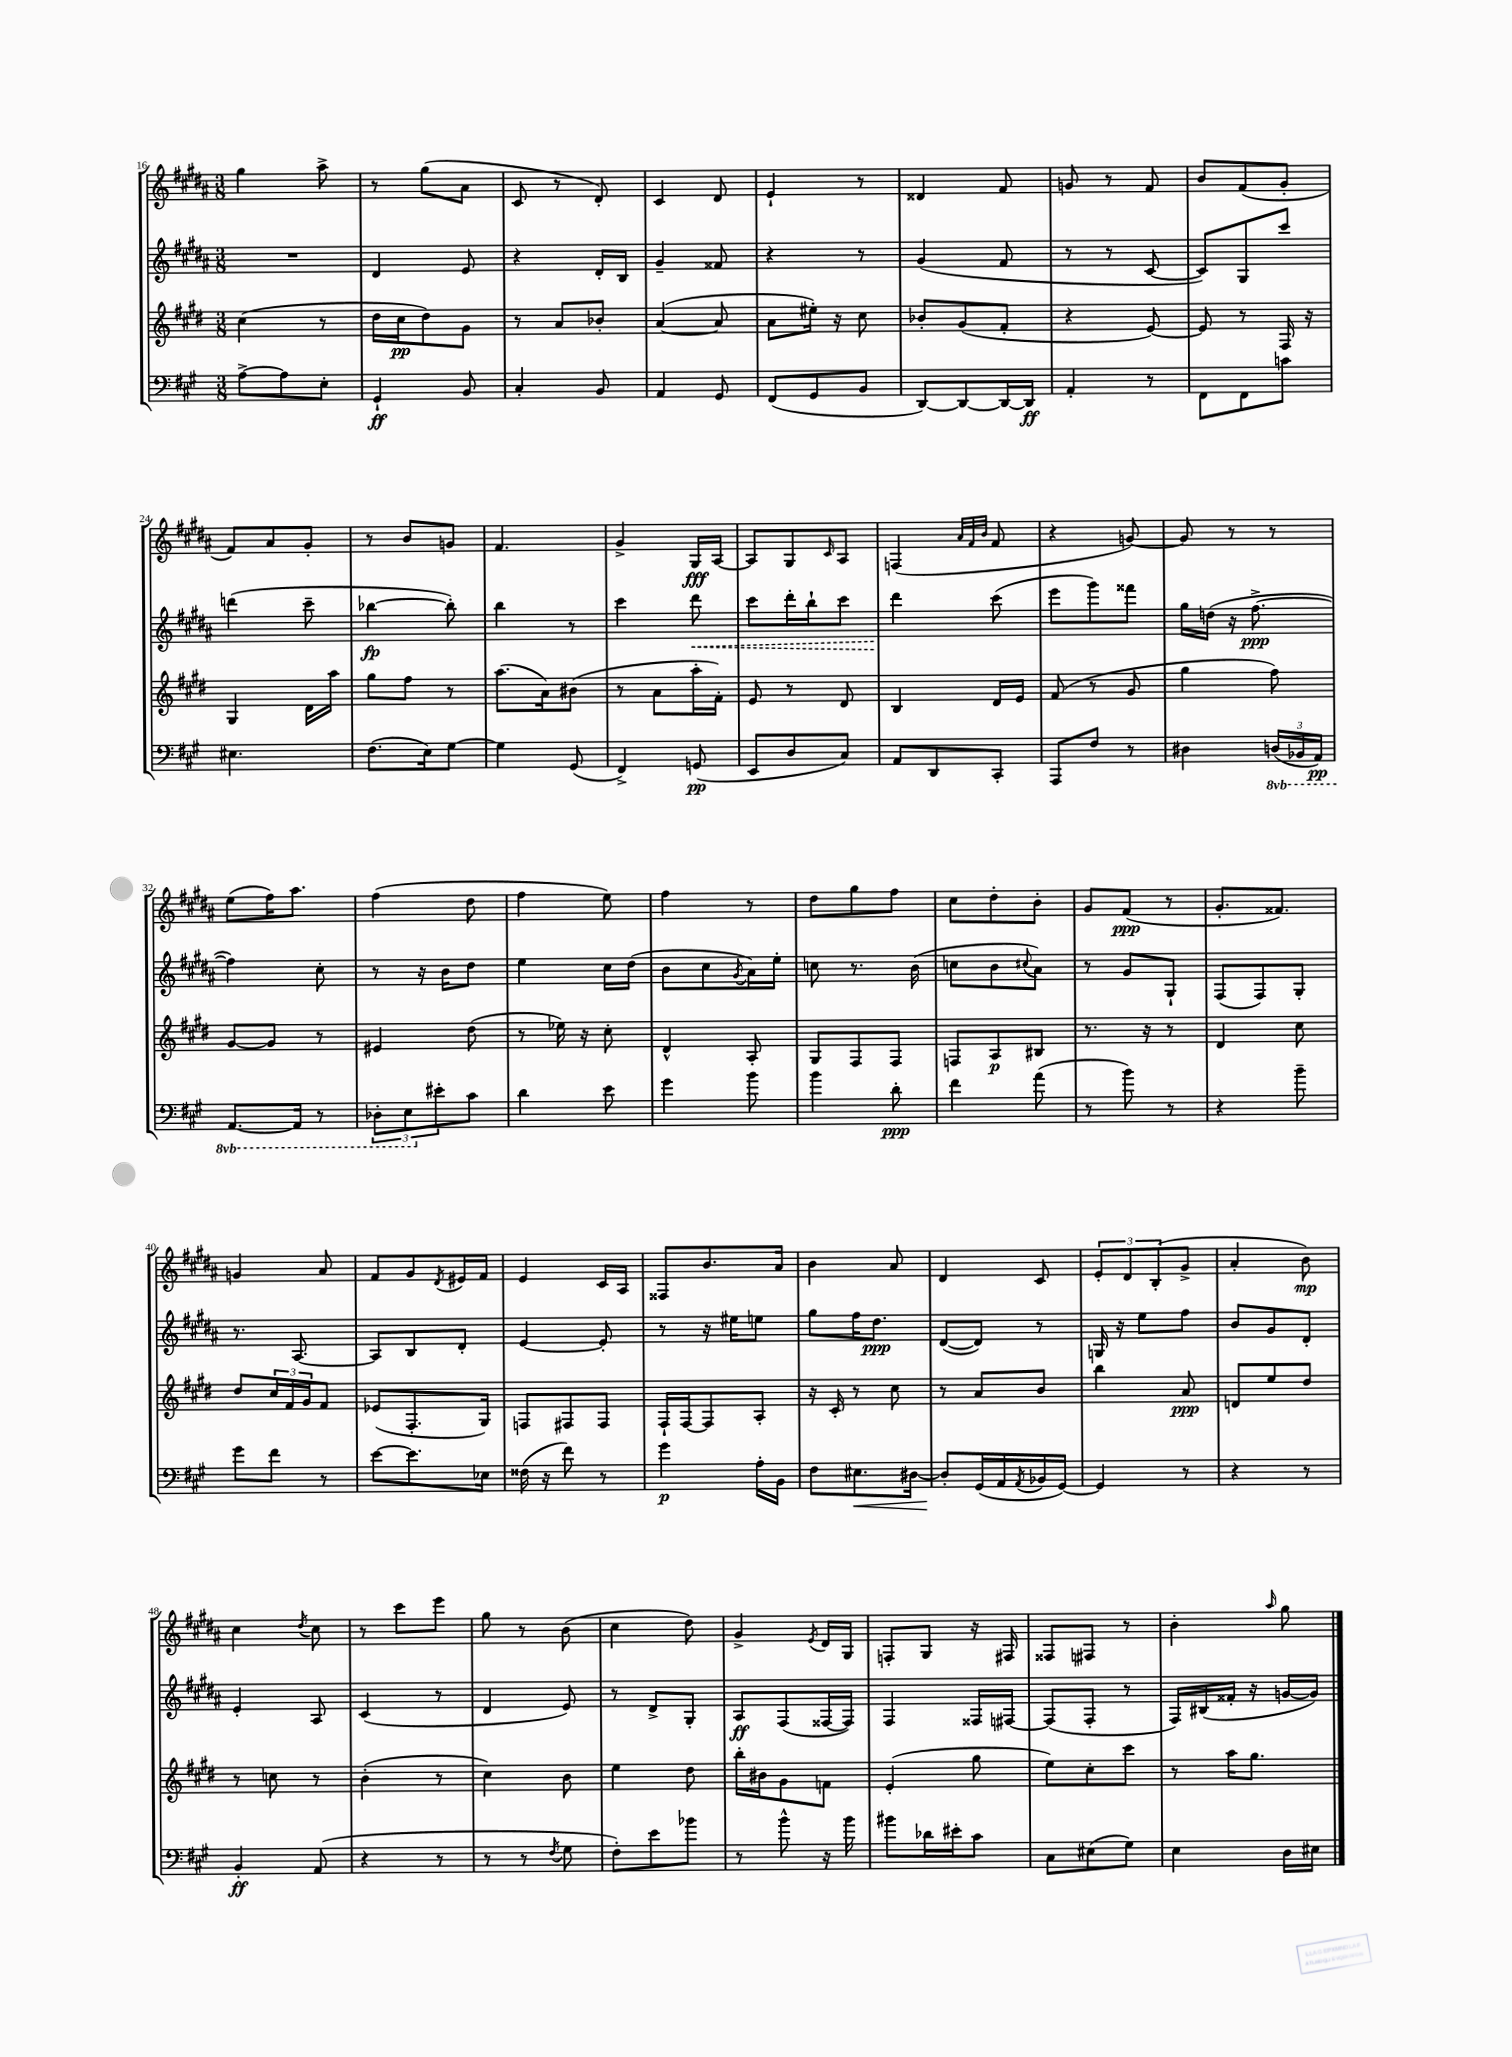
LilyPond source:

<<
\new StaffGroup <<
\new Staff = "s0" {
    \clef treble \key b \major \numericTimeSignature \time 3/8
    gis''4 ais''8-> |
    r8 gis''8( ais'8 |
    cis'8 r8 dis'8-.) |
    cis'4 dis'8 |
    e'4-! r8 |
    disis'4 fis'8 |
    g'8 r8 fis'8 |
    b'8 fis'8( gis'8-. |
    fis'8) ais'8 gis'8-. |
    r8 b'8 g'8 |
    fis'4. |
    gis'4-> gis16\fff ais16~ |
    ais8 gis8 \grace { cis'16 } ais8 |
    f4( \grace { ais'32 fis'32 b'32 } fis'8 |
    r4 g'8~) |
    g'8 r8 r8 |
    e''8( fis''16) ais''8. |
    fis''4( dis''8 |
    fis''4 e''8) |
    fis''4 r8 |
    dis''8 gis''8 fis''8 |
    cis''8 dis''8-. b'8-. |
    gis'8 fis'8\ppp( r8 |
    gis'8.-. fisis'8.) |
    g'4 ais'8 |
    fis'8 gis'8 \acciaccatura { dis'8 } eis'16 fis'16 |
    e'4 cis'16 ais16 |
    fisis8 b'8. ais'16 |
    b'4 ais'8 |
    dis'4 cis'8 |
    \tuplet 3/2 { e'8-. dis'8 b8-.( } gis'8-> |
    ais'4-. b'8\mp) |
    cis''4 \acciaccatura { dis''8 } cis''8 |
    r8 cis'''8 e'''8 |
    gis''8 r8 b'8( |
    cis''4 dis''8) |
    gis'4-> \acciaccatura { e'8 } dis'16 gis16 |
    f8-. gis8 r16 fis16 |
    fisis8 fis8 r8 |
    b'4-. \grace { ais''16 } gis''8 \bar "|." |
}
\new Staff = "s1" {
    \clef treble \key b \major \numericTimeSignature \time 3/8
    R4. |
    dis'4 e'8 |
    r4 dis'16-. b16 |
    gis'4-- fisis'8 |
    r4 r8 |
    gis'4( fis'8 |
    r8 r8 cis'8~ |
    cis'8) gis8 cis'''8 |
    d'''4( cis'''8-- |
    bes''4~\fp bes''8-.) |
    b''4 r8 |
    cis'''4 \once \override Hairpin.style = #'dashed-line dis'''8\< |
    cis'''8 dis'''16-. b''16-! cis'''8 |
    dis'''4\! cis'''8( |
    e'''8 gis'''8) fisis'''8 |
    gis''16 d''16( r16 fis''8.~->\ppp |
    fis''4) cis''8-. |
    r8 r16 b'16 dis''8 |
    e''4 cis''16 dis''16( |
    b'8 cis''8 \acciaccatura { gis'8 } ais'16) e''16-. |
    c''8 r8. b'16( |
    c''8 b'8 \appoggiatura { cis''8 } ais'8) |
    r8 gis'8 gis8-! |
    fis8( fis8) gis8-. |
    r8. ais8.~ |
    ais8 b8 dis'8-. |
    e'4~ e'8-. |
    r8 r16 eis''16 e''8 |
    gis''8 fis''16 dis''8.\ppp |
    dis'8~( dis'8) r8 |
    g16 r16 e''8 fis''8 |
    b'8 gis'8 dis'8-. |
    e'4-. ais8 |
    cis'4( r8 |
    dis'4 e'8) |
    r8 dis'8-> gis8-. |
    ais8\ff fis8( fisis16~ fisis16) |
    fis4 fisis16 fis16~ |
    fis8( fis8-. r8 |
    fis16) bis16( fisis'16-. r16 g'16~ g'16) \bar "|." |
}
\new Staff = "s2" {
    \clef treble \key e \major \numericTimeSignature \time 3/8
    cis''4( r8 |
    dis''16 cis''16\pp dis''8) gis'8 |
    r8 a'8 bes'8-. |
    a'4~( a'8 |
    a'8 eis''16-.) r16 cis''8 |
    bes'8-. gis'8( fis'8-. |
    r4 e'8~) |
    e'8 r8 fis16 r16 |
    gis4 dis'16 a''16 |
    gis''8 fis''8 r8 |
    a''8.( a'16) bis'8( |
    r8 a'8 a''16-. fis'16-.) |
    e'8 r8 dis'8 |
    b4 dis'16 e'16 |
    fis'8( r8 gis'8 |
    gis''4 fis''8) |
    gis'8~ gis'8 r8 |
    eis'4 dis''8( |
    r8 ees''16) r16 cis''8-. |
    dis'4-^ a8-. |
    gis8 fis8 fis8 |
    f8 a8\p bis8 |
    r8. r16 r8 |
    dis'4 cis''8 |
    dis''8 \tuplet 3/2 { cis''16 fis'16 gis'16 } fis'8 |
    ees'8( fis8.-. gis16) |
    f8 fis8 fis8 |
    fis16-! fis16~ fis8 a8-. |
    r16 cis'16-. r8 cis''8 |
    r8 a'8 b'8 |
    b''4 a'8\ppp |
    d'8 e''8 dis''8 |
    r8 c''8 r8 |
    b'4-.( r8 |
    cis''4) b'8 |
    e''4 dis''8 |
    b''16-. bis'16 gis'8 f'8 |
    e'4-.( gis''8 |
    e''8) cis''8-. cis'''8 |
    r8 a''16 gis''8. \bar "|." |
}
\new Staff = "s3" {
    \clef bass \key a \major \numericTimeSignature \time 3/8 \set Staff.ottavationMarkups = #ottavation-simple-ordinals
    a8~-> a8 e8-. |
    gis,4-!\ff b,8 |
    cis4-. b,8 |
    a,4 gis,8 |
    fis,8( gis,8 b,8 |
    d,8~) d,8~ d,16~ d,16\ff |
    a,4-. r8 |
    fis,8 fis,8 c'8 |
    eis4. |
    fis8.( e16) gis8~ |
    gis4 gis,8( |
    fis,4->) g,8\pp( |
    e,8 d8 cis8) |
    a,8 d,8 cis,8-. |
    a,,8 fis8 r8 |
    dis4 \tuplet 3/2 { \ottava #-1 d,!16( bes,,16 a,,16\pp) } |
    a,,8.~ a,,16 r8 |
    \tuplet 3/2 { des,8-. e,8 \ottava #0 eis'8-. } cis'8 |
    d'4 e'8 |
    gis'4 b'8 |
    b'4 d'8-.\ppp |
    fis'4 a'8( |
    r8 b'8) r8 |
    r4 b'8-- |
    gis'8 fis'8 r8 |
    e'8~ e'8. ees16 |
    fisis16( r16 fis'8) r8 |
    gis'4\p a16-. b,16 |
    fis8 eis8.\< dis16~ |
    dis8-.\! gis,16( a,16 \acciaccatura { a,8 } bes,16 gis,16~) |
    gis,4 r8 |
    r4 r8 |
    b,4-.\ff a,8( |
    r4 r8 |
    r8 r8 \acciaccatura { fis8 } gis8 |
    fis8-.) e'8 bes'8 |
    r8 b'8-^ r16 b'16 |
    bis'8 des'16 eis'16-. cis'8 |
    cis8 eis8( gis8) |
    e4 d16 eis16 \bar "|." |
}
>>
>>
\layout { \context { \Score currentBarNumber = #16 } }
